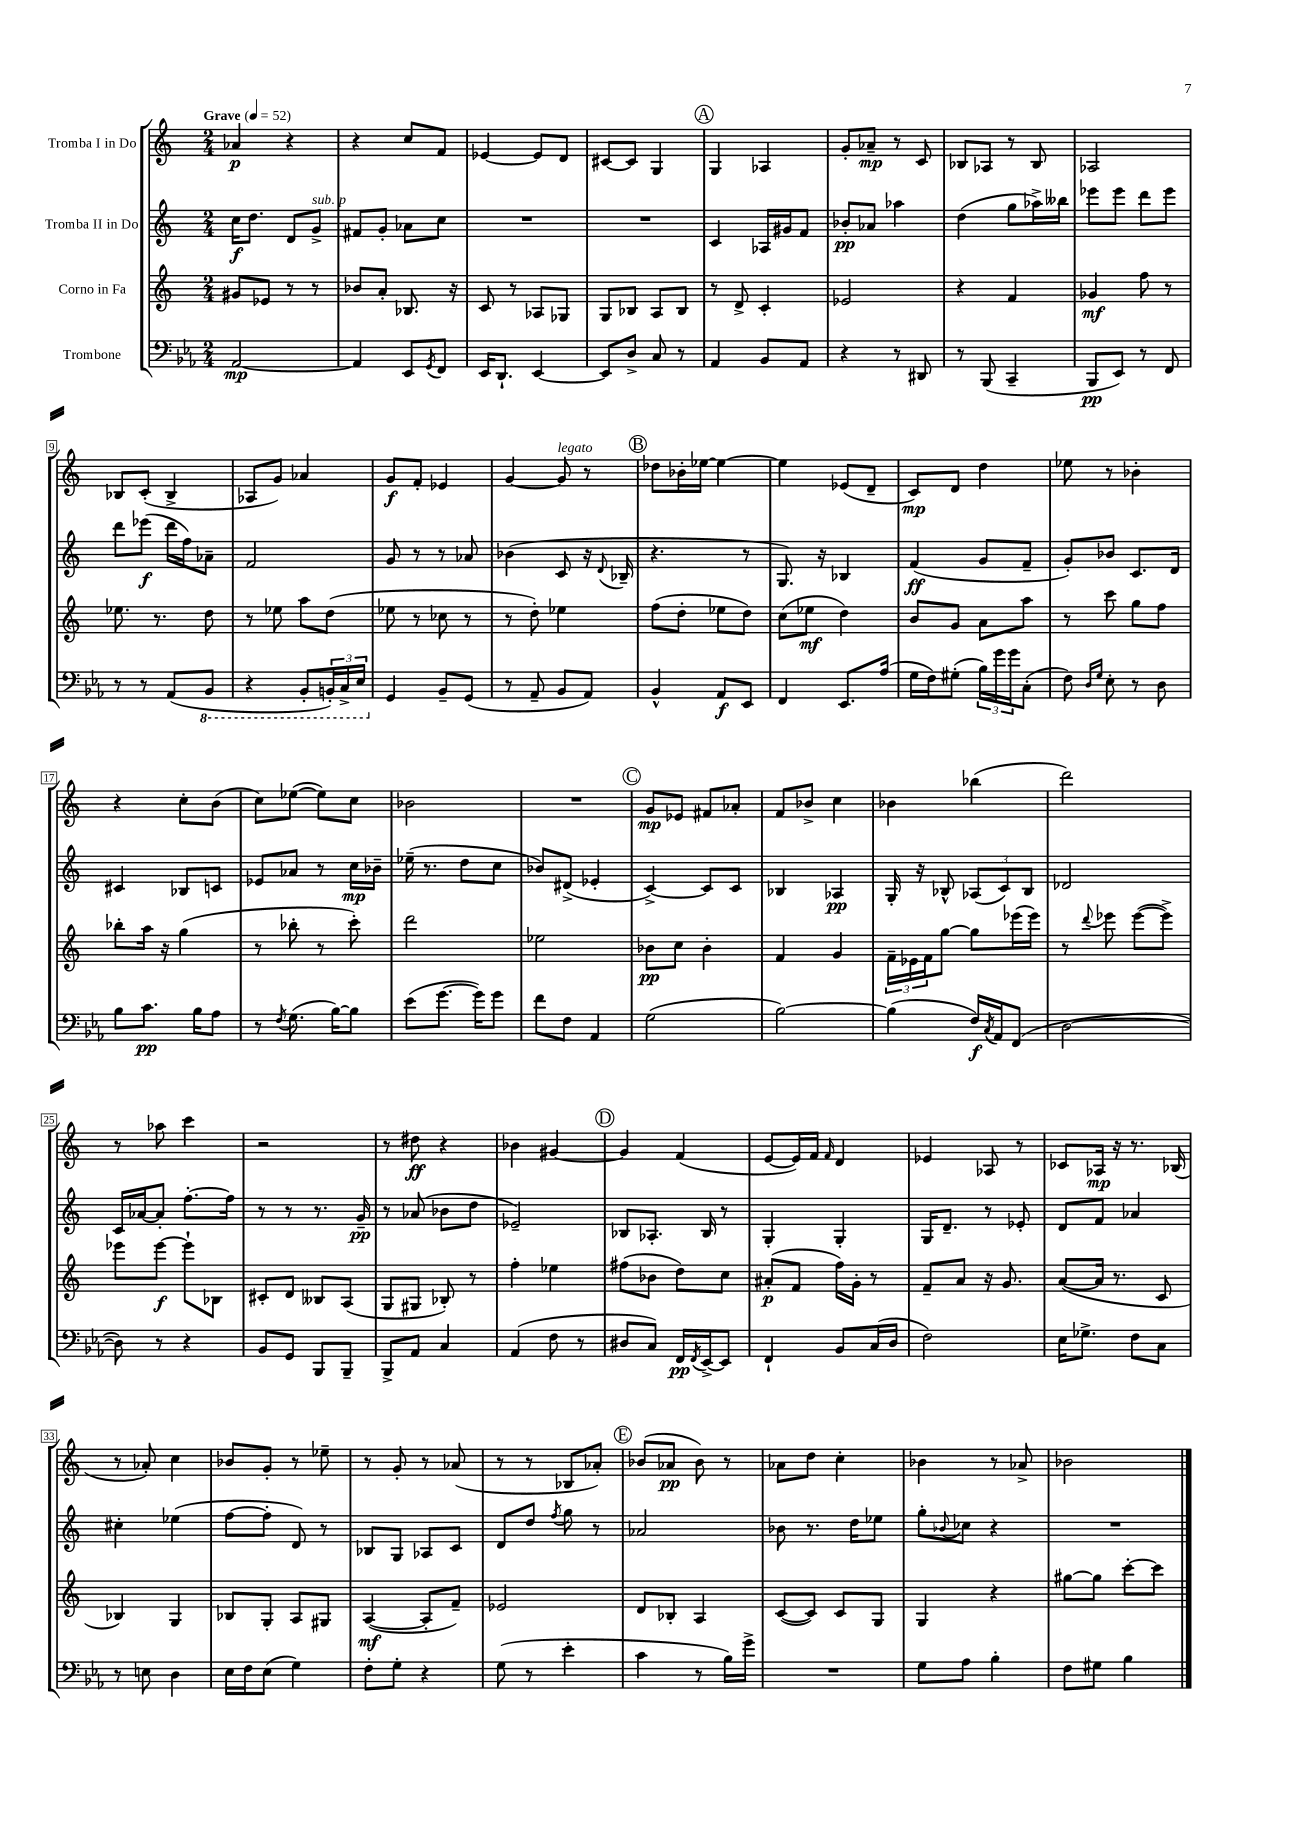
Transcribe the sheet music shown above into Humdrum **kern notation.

**kern	**dynam	**kern	**dynam	**kern	**dynam	**kern	**dynam
*part4	*part4	*part3	*part3	*part2	*part2	*part1	*part1
*staff4	*staff4	*staff3	*staff3	*staff2	*staff2	*staff1	*staff1
*I"Trombone	*	*I"Corno in Fa	*	*I"Tromba II in Do	*	*I"Tromba I in Do	*
*clefF4	*	*clefG2	*	*clefG2	*	*clefG2	*
*k[b-e-a-]	*	*k[]	*	*k[]	*	*k[]	*
*M2/4	*	*M2/4	*	*M2/4	*	*M2/4	*
*MM52	*	*MM52	*	*MM52	*	*MM52	*
=1	=1	=1	=1	=1	=1	=1	=1
!	!	!	!	!	!	!LO:TX:a:B:t=Grave	!
[2AA-/	mp	8g#X/L	.	16cc\KL	f	4a-X/	p
.	.	.	.	8.dd\J	.	.	.
.	.	8e-X/J	.	.	.	.	.
.	.	8r	.	8d/L	.	4r	.
!	!	!	!	!LO:TX:a:i:t=sub. p	!	!	!
.	.	8r	.	8g^/J	.	.	.
=2	=2	=2	=2	=2	=2	=2	=2
4AA-/]	.	8b-X/L	.	8f#X/L	.	4r	.
.	.	8a'/J	.	8g'/J	.	.	.
8EE-/L	.	8.B-X/	.	8a-X\L	.	8cc/L	.
8qGG/	.	.	.	.	.	.	.
8FF/J	.	.	.	8cc\J	.	8f/J	.
.	.	16r	.	.	.	.	.
=3	=3	=3	=3	=3	=3	=3	=3
16EE-/KL	.	8c/	.	2r	.	[4e-X/	.
8.DD`/J	.	.	.	.	.	.	.
.	.	8r	.	.	.	.	.
[4EE-/	.	8A-X/L	.	.	.	8e-/L]	.
.	.	8G-X/J	.	.	.	8d/J	.
=4	=4	=4	=4	=4	=4	=4	=4
8EE-/L]	.	8G/L	.	2r	.	[8c#X/L	.
8D^/J	.	8B-X/J	.	.	.	8c#/J]	.
8C/	.	8A/L	.	.	.	4G/	.
8r	.	8B-/J	.	.	.	.	.
!!LO:REH:place=s1:t=A
=5	=5	=5	=5	=5	=5	=5	=5
4AA-/	.	8r	.	4c/	.	4G/	.
.	.	8d^/	.	.	.	.	.
8BB-/L	.	4c'/	.	16A-X/LL	.	4A-X/	.
.	.	.	.	16g#X/J	.	.	.
8AA-/J	.	.	.	8f/J	.	.	.
=6	=6	=6	=6	=6	=6	=6	=6
4r	.	2e-X/	.	8b-X'/L	pp	8g'/L	.
.	.	.	.	8a-X/J	.	8a-X~/J	mp
8r	.	.	.	4aa-X\	.	8r	.
8DD#X/	.	.	.	.	.	8c/	.
=7	=7	=7	=7	=7	=7	=7	=7
8r	.	4r	.	(4dd\	.	8B-X/L	.
(8BBB-/	.	.	.	.	.	8A-X/J	.
4CC~/	.	4f/	.	8gg\L	.	8r	.
.	.	.	.	16aa-X^\L)	.	8B-/	.
.	.	.	.	16bb--X\JJ	.	.	.
=8	=8	=8	=8	=8	=8	=8	=8
8BBB-/L	pp	4g-X/	mf	8eee-X\L	.	2A-X/	.
8EE-/J)	.	.	.	8eee-\J	.	.	.
8r	.	8ff\	.	8ddd\L	.	.	.
8FF/	.	8r	.	8eee-\J	.	.	.
!!LO:LB:g=z
=9	=9	=9	=9	=9	=9	=9	=9
8r	.	8.ee-X\	.	8ddd\L	.	8B-X/L	.
8r	.	.	.	(8eee-X\J	f	(8c'/J	.
.	.	8.r	.	.	.	.	.
(8AA-/L	.	.	.	16ddd\LL	.	4B-^/	.
.	.	.	.	16ff\J)	.	.	.
*8ba	*	*	*	*	*	*	*
8BBB-/J	.	8dd\	.	8a-X~\J	.	.	.
=10	=10	=10	=10	=10	=10	=10	=10
4r	.	8r	.	2f/	.	8A-X/L	.
.	.	8ee-X\	.	.	.	8g/J)	.
8BBB-'/L	.	8aa\L	.	.	.	4a-X/	.
24BBBn'/L)	.	(8dd\J	.	.	.	.	.
24CC^/	.	.	.	.	.	.	.
24EE-/JJ	.	.	.	.	.	.	.
=11	=11	=11	=11	=11	=11	=11	=11
*X8ba	*	*	*	*	*	*	*
4GG/	.	8ee-X\	.	8g/	.	8g/L	f
.	.	8r	.	8r	.	8f'/J	.
8BB-~/L	.	8cc-X\	.	8r	.	4e-X/	.
(8GG/J	.	8r	.	8a-X/	.	.	.
=12	=12	=12	=12	=12	=12	=12	=12
8r	.	8r	.	(4b-X\	.	[4g/	.
8AA-~/	.	8dd'\)	.	.	.	.	.
!	!	!	!	!	!	!LO:TX:a:i:t=legato	!
8BB-/L	.	4ee-X\	.	8c/	.	8g/]	.
8AA-/J)	.	.	.	16r	.	8r	.
.	.	.	.	8qqd/	.	.	.
.	.	.	.	16B-X~/	.	.	.
!!LO:REH:place=s1:t=B
=13	=13	=13	=13	=13	=13	=13	=13
4BB-^^/	.	(8ff\L	.	4.r	.	8dd-X\L	.
.	.	8dd'\J	.	.	.	16b-X'\L	.
.	.	.	.	.	.	[16ee-X\JJ	.
8AA-/L	f	8ee-X\L	.	.	.	4ee-\_	.
8EE-/J	.	8dd\J)	.	8r	.	.	.
=14	=14	=14	=14	=14	=14	=14	=14
4FF/	.	(8cc\L	.	8.G/)	.	4ee-\]	.
.	.	8ee-X\J	mf	.	.	.	.
.	.	.	.	16r	.	.	.
8.EE-/L	.	4dd\)	.	4B-X/	.	(8e-X/L	.
.	.	.	.	.	.	8d~/J	.
(16A-/Jk	.	.	.	.	.	.	.
=15	=15	=15	=15	=15	=15	=15	=15
16G\LL	.	8b/L	.	(4f/	ff	8c/L)	mp
16F\J)	.	.	.	.	.	.	.
(8G#X'\J	.	8g/J	.	.	.	8d/J	.
24B-\LL)	.	8a\L	.	8g/L	.	4dd\	.
24g\	.	.	.	.	.	.	.
24g\J	.	.	.	.	.	.	.
(8C'\J	.	8aa\J	.	8f~/J	.	.	.
=16	=16	=16	=16	=16	=16	=16	=16
8F\)	.	8r	.	8g'/L)	.	8ee-X\	.
16qqD/LL	.	.	.	.	.	.	.
16qqG/JJ	.	.	.	.	.	.	.
8E-'\	.	8ccc\	.	8b-X/J	.	8r	.
8r	.	8gg\L	.	8.c/L	.	4b-X'\	.
8D\	.	8ff\J	.	.	.	.	.
.	.	.	.	16d/Jk	.	.	.
!!LO:LB:g=z
=17	=17	=17	=17	=17	=17	=17	=17
8B-\L	.	8bb-X'\L	.	4c#X/	.	4r	.
8.c\J	pp	16aa\Jk	.	.	.	.	.
.	.	16r	.	.	.	.	.
.	.	(4gg\	.	8B-X/L	.	8cc'\L	.
16B-\KL	.	.	.	.	.	.	.
8A-\J	.	.	.	8cn/J	.	(8b\J	.
=18	=18	=18	=18	=18	=18	=18	=18
8r	.	8r	.	8e-X/L	.	8cc\L)	.
8qF/	.	.	.	.	.	.	.
(8.G\	.	8bb-X'\	.	8a-X/J	.	([8ee-X\J	.
.	.	8r	.	8r	.	8ee-\L])	.
[16B-\KL)	.	.	.	.	.	.	.
8B-\J]	.	8ccc'\)	.	16cc\LL	mp	8cc\J	.
.	.	.	.	16b-X~\JJ	.	.	.
=19	=19	=19	=19	=19	=19	=19	=19
(8e-\L	.	2ddd\	.	(16ee-X~\	.	2b-X\	.
.	.	.	.	8.r	.	.	.
[8.g\J	.	.	.	.	.	.	.
.	.	.	.	8dd\L	.	.	.
16g\KL])	.	.	.	.	.	.	.
8g\J	.	.	.	8cc\J	.	.	.
=20	=20	=20	=20	=20	=20	=20	=20
8f\L	.	2ee-X\	.	8b-X/L)	.	2r	.
8F\J	.	.	.	(8d#X^/J	.	.	.
4AA-/	.	.	.	4e-X'/	.	.	.
!!LO:REH:place=s1:t=C
=21	=21	=21	=21	=21	=21	=21	=21
(2G\	.	8b-X\L	pp	[4c^/)	.	8g/L	mp
.	.	8cc\J	.	.	.	8e-X/J	.
.	.	4b-'\	.	8c/L]	.	8f#X/L	.
.	.	.	.	8c/J	.	8a-X'/J	.
=22	=22	=22	=22	=22	=22	=22	=22
[2B-\)	.	4f/	.	4B-X/	.	8f/L	.
.	.	.	.	.	.	8b-X^/J	.
.	.	4g/	.	4A-X/	pp	4cc\	.
=23	=23	=23	=23	=23	=23	=23	=23
(4B-\]	.	24f~\LL	.	16G'/	.	4b-X\	.
.	.	24e-X\	.	.	.	.	.
.	.	.	.	16r	.	.	.
.	.	24f\J	.	.	.	.	.
.	.	[8gg\J	.	8B-X^^/	.	.	.
16F/LL)	f	8gg\L]	.	(12A-X/L	.	(4bb-X\	.
8qC/	.	.	.	.	.	.	.
16AA-/J	.	.	.	.	.	.	.
.	.	.	.	12c/)	.	.	.
(8FF/J	.	(16eee-X\L	.	.	.	.	.
.	.	.	.	12B-/J	.	.	.
.	.	16eee-\JJ)	.	.	.	.	.
=24	=24	=24	=24	=24	=24	=24	=24
[2D\	.	8r	.	2d-X/	.	2ddd\)	.
.	.	8qqddd/	.	.	.	.	.
.	.	8eee-X\	.	.	.	.	.
.	.	([8eee-\L	.	.	.	.	.
.	.	8eee-^\J])	.	.	.	.	.
!!LO:LB:g=z
=25	=25	=25	=25	=25	=25	=25	=25
8D\])	.	8eee-X\L	.	16c/LL	.	8r	.
.	.	.	.	[16a-X/J	.	.	.
8r	.	[8eee-\J	f	8a-'/J]	.	8aa-X\	.
4r	.	8eee-`\L]	.	[8.ff'\L	.	4ccc\	.
.	.	8B-X\J	.	.	.	.	.
.	.	.	.	16ff\Jk]	.	.	.
=26	=26	=26	=26	=26	=26	=26	=26
8BB-/L	.	8c#X'/L	.	8r	.	2r	.
8GG/J	.	8d/J	.	8r	.	.	.
8BBB-/L	.	8B--X/L	.	8.r	.	.	.
8BBB-~/J	.	(8A/J	.	.	.	.	.
.	.	.	.	16g~/	pp	.	.
=27	=27	=27	=27	=27	=27	=27	=27
8BBB-^/L	.	8G/L	.	8r	.	8r	.
8AA-/J	.	8G#X/J	.	(8a-X/	.	8dd#X\	ff
4C/	.	8B-X'/)	.	8b-X\L	.	4r	.
.	.	8r	.	8dd\J	.	.	.
=28	=28	=28	=28	=28	=28	=28	=28
(4AA-/	.	4ff'\	.	2e-X~/)	.	4b-X\	.
8F\	.	4ee-X\	.	.	.	[4g#X/	.
8r	.	.	.	.	.	.	.
!!LO:REH:place=s1:t=D
=29	=29	=29	=29	=29	=29	=29	=29
8D#X/L	.	(8ff#X\L	.	8B-X/L	.	4g#/]	.
8C/J)	.	8b-X\J	.	8.A-X'/J	.	.	.
16FF/LL	pp	8dd\L)	.	.	.	(4f/	.
8qFF/	.	.	.	.	.	.	.
[16EE-^/J	.	.	.	16B-/	.	.	.
8EE-/J]	.	8cc\J	.	8r	.	.	.
=30	=30	=30	=30	=30	=30	=30	=30
4FF`/	.	(8a#X'/L	p	4G'/	.	[8e/L	.
.	.	8f/J	.	.	.	16e/L])	.
.	.	.	.	.	.	16f/JJ	.
.	.	.	.	.	.	16qqf/	.
8BB-/L	.	16ff\LL)	.	4G'/	.	4d/	.
.	.	16g'\JJ	.	.	.	.	.
(16C/L	.	8r	.	.	.	.	.
16D/JJ	.	.	.	.	.	.	.
=31	=31	=31	=31	=31	=31	=31	=31
2F\)	.	8f~/L	.	16G/KL	.	4e-X/	.
.	.	.	.	8.d~/J	.	.	.
.	.	8a/J	.	.	.	.	.
.	.	16r	.	8r	.	8A-X/	.
.	.	8.g/	.	.	.	.	.
.	.	.	.	8e-X'/	.	8r	.
=32	=32	=32	=32	=32	=32	=32	=32
16E-\KL	.	([8a/L	.	8d/L	.	8c-X/L	.
8.G-X^\J	.	.	.	.	.	.	.
.	.	16a/Jk]	.	8f/J	.	16A-X/Jk	mp
.	.	8.r	.	.	.	16r	.
8F\L	.	.	.	4a-X/	.	8.r	.
8C\J	.	8c/	.	.	.	.	.
.	.	.	.	.	.	(16B-X/	.
!!LO:LB:g=z
=33	=33	=33	=33	=33	=33	=33	=33
8r	.	4B-X/)	.	4cc#X'\	.	8r	.
8En\	.	.	.	.	.	8a-X'/)	.
4D\	.	4G/	.	(4ee-X\	.	4cc\	.
=34	=34	=34	=34	=34	=34	=34	=34
16E-\LL	.	8B-X/L	.	[8ff\L	.	8b-X/L	.
16F\J	.	.	.	.	.	.	.
(8E-\J	.	8G'/J	.	8ff'\J]	.	8g'/J	.
4G\)	.	8A/L	.	8d/)	.	8r	.
.	.	8G#X/J	.	8r	.	8ee-X~\	.
=35	=35	=35	=35	=35	=35	=35	=35
8F'\L	.	([4A/	mf	8B-X/L	.	8r	.
8G'\J	.	.	.	8G/J	.	8g'/	.
4r	.	8A'/L]	.	8A-X/L	.	8r	.
.	.	8f~/J)	.	8c/J	.	(8a-X/	.
=36	=36	=36	=36	=36	=36	=36	=36
(8G\	.	2e-X/	.	8d/L	.	8r	.
8r	.	.	.	8dd/J	.	8r	.
.	.	.	.	8qff/	.	.	.
4e-'\	.	.	.	8gg\	.	8B-X/L	.
.	.	.	.	8r	.	8a-X'/J)	.
!!LO:REH:place=s1:t=E
=37	=37	=37	=37	=37	=37	=37	=37
4c\	.	8d/L	.	2a-X/	.	(8b-X/L	.
.	.	8B-X'/J	.	.	.	8a-X/J	pp
8r	.	4A/	.	.	.	8b-\)	.
16B-\LL)	.	.	.	.	.	8r	.
16g^\JJ	.	.	.	.	.	.	.
=38	=38	=38	=38	=38	=38	=38	=38
2r	.	([8c/L	.	8b-X\	.	8a-X\L	.
.	.	8c/J])	.	8.r	.	8dd\J	.
.	.	8c/L	.	.	.	4cc'\	.
.	.	.	.	16dd\KL	.	.	.
.	.	8G/J	.	8ee-X\J	.	.	.
=39	=39	=39	=39	=39	=39	=39	=39
8G\L	.	4G/	.	8gg'\L	.	4b-X\	.
.	.	.	.	8qqb-X/	.	.	.
8A-\J	.	.	.	8cc-X\J	.	.	.
4B-'\	.	4r	.	4r	.	8r	.
.	.	.	.	.	.	8a-X^/	.
=40	=40	=40	=40	=40	=40	=40	=40
8F\L	.	[8gg#X\L	.	2r	.	2b-X\	.
8G#X\J	.	8gg#\J]	.	.	.	.	.
4B-\	.	[8ccc'\L	.	.	.	.	.
.	.	8ccc\J]	.	.	.	.	.
==	==	==	==	==	==	==	==
*-	*-	*-	*-	*-	*-	*-	*-
